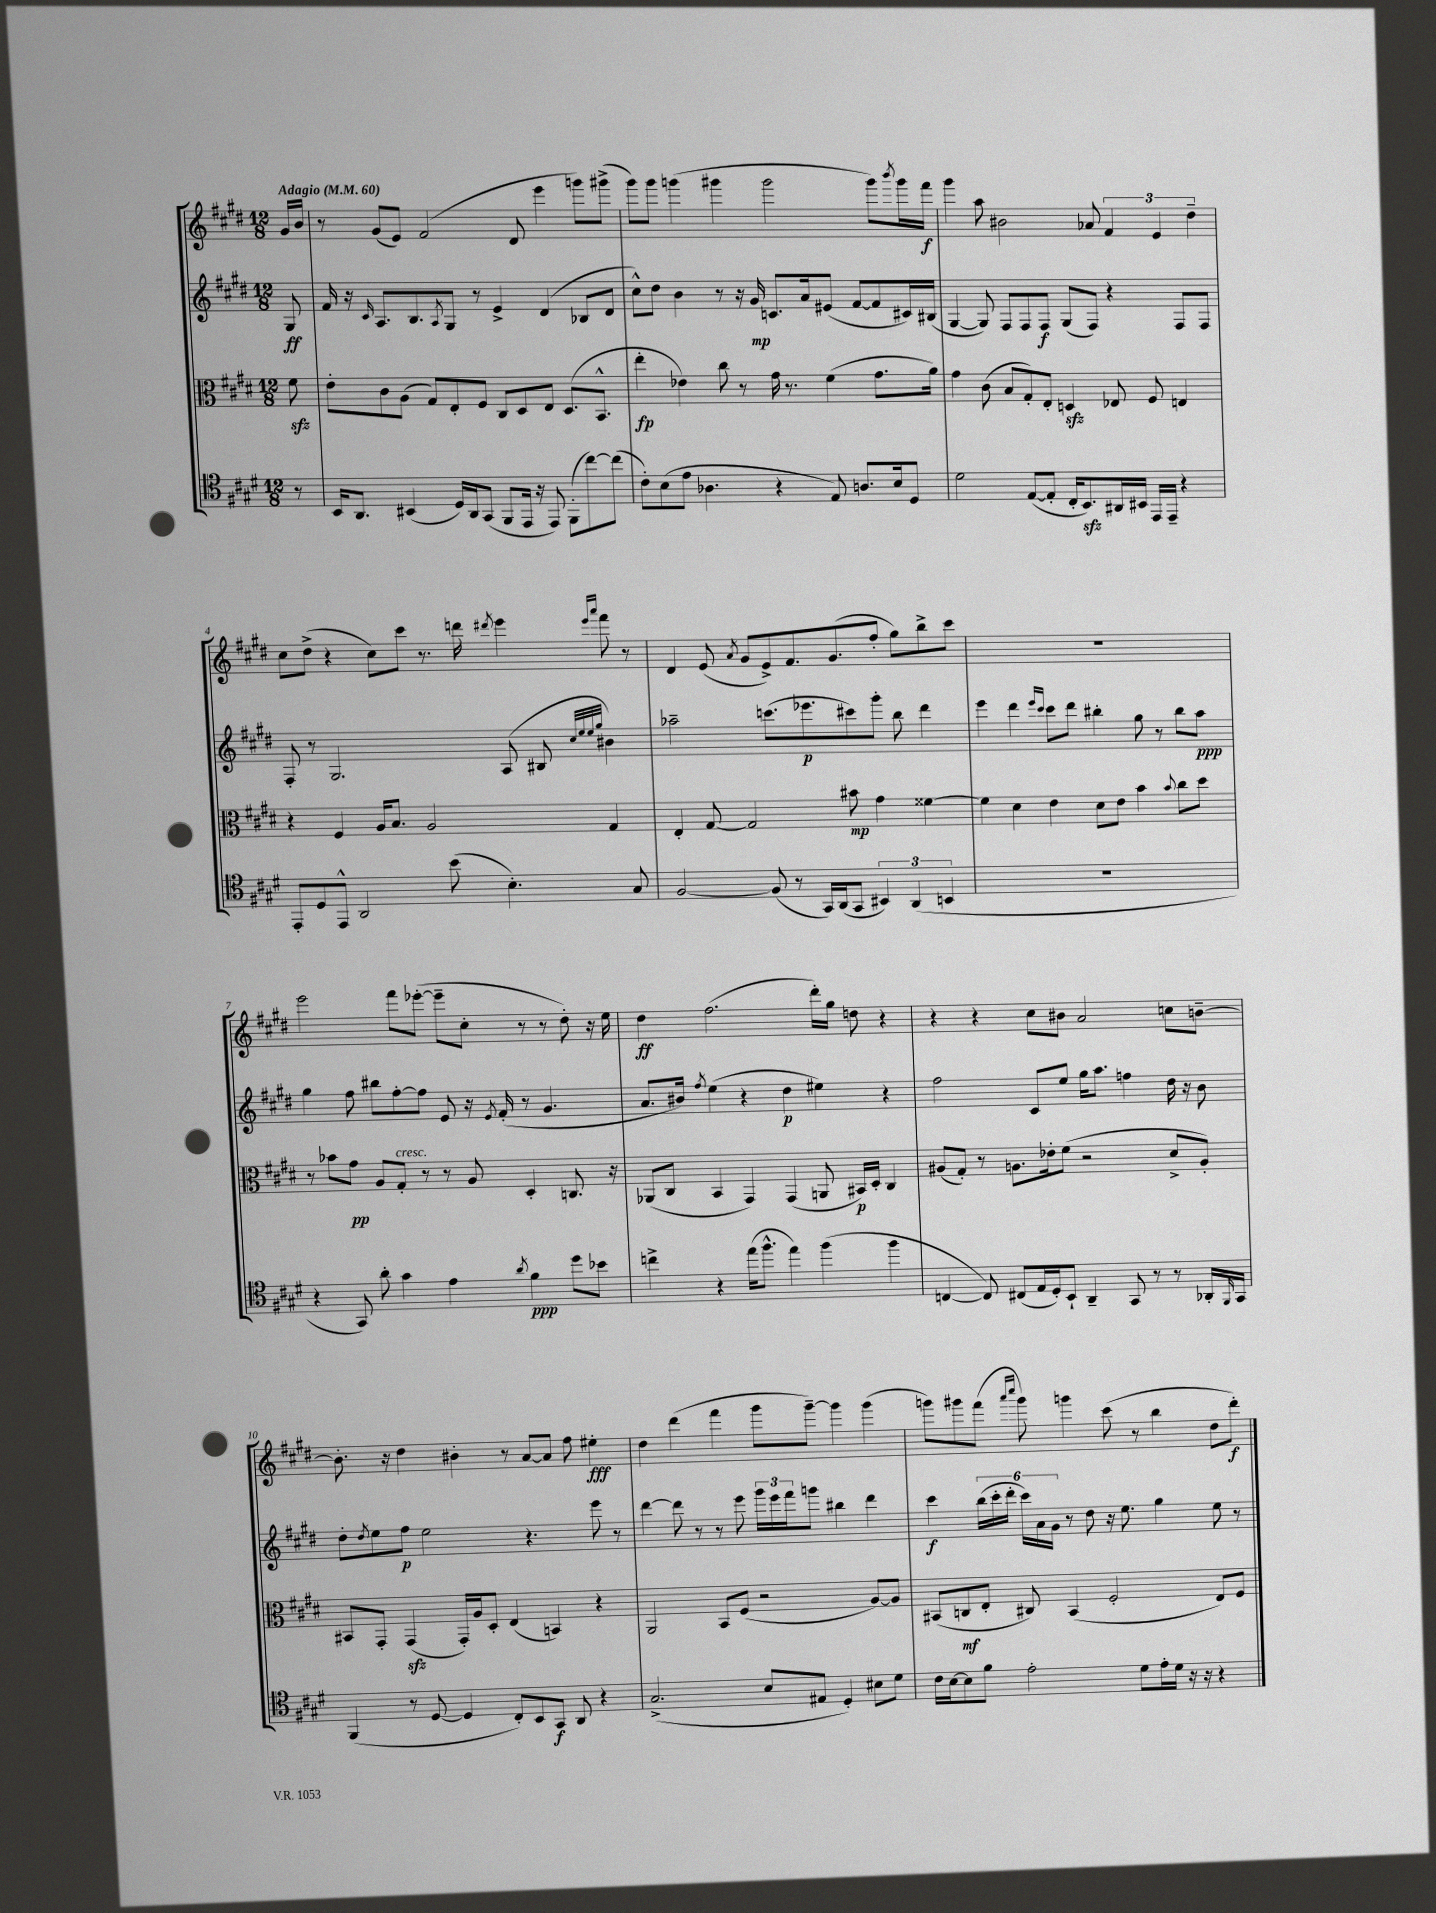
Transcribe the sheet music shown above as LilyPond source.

<<
\new StaffGroup <<
\new Staff = "s0" {
    \clef treble \key e \major \numericTimeSignature \time 12/8 \partial 8 \tempo "Adagio" 4 = 60
    gis'16 b'16 |
    r8 gis'8( e'8) fis'2( dis'8 e'''4 g'''8) gis'''8->( |
    gis'''8) gis'''8 g'''4( gis'''4 gis'''2 gis'''8) \acciaccatura { b'''8 } gis'''16 fis'''16\f |
    gis'''4 a''8 bis'2 aes'8 \tuplet 3/2 { fis'4 e'4 dis''4-- } |
    cis''8 dis''8->( r4 cis''8) cis'''8 r8. d'''16 \acciaccatura { dis'''8 } e'''4 \grace { e'''16 a'''16 } fis'''8 r8 |
    dis'4 e'8( \acciaccatura { a'8 } gis'8 e'8->) fis'8. gis'8.( fis''8-. gis''8) b''8-> cis'''8 |
    R1. |
    e'''2 fis'''8 ees'''8~-.( ees'''8-- cis''8-. r8 r8 dis''8-.) r16 e''16 |
    dis''4\ff fis''2.( dis'''16-.) gis''16 d''8 r4 |
    r4 r4 cis''8 bis'8 a'2 c''8 b'8~-- |
    b'8.-. r16 dis''4 bis'4-. r8 a'8~ a'8 fis''8 eis''4-.\fff |
    dis''4 dis'''4( fis'''4 gis'''8 gis'''8~--) gis'''4 gis'''4( |
    g'''8) gis'''8 fis'''8( \grace { a'''16 cis''''16 } gis'''8) g'''4 cis'''8( r8 b''4 dis''8 dis'''8-.\f) \bar "|." |
}
\new Staff = "s1" {
    \clef treble \key e \major \numericTimeSignature \time 12/8 \partial 8
    gis8\ff |
    fis'16 r16 \grace { cis'16 } a8. b8. \acciaccatura { a8 } gis8 r8 e'4-> dis'4( bes8 dis'8 |
    cis''8-^) dis''8 b'4 r8 r16 gis'16\mp c'8. a'16 eis'8( fis'8~ fis'8 cis'16) bis16( |
    gis4~ gis8) fis8 fis8 fis8\f gis8( fis8) r4 fis8 fis8 |
    fis8-. r8 gis2. a8( bis8 \grace { cis''32 e''32 e''32 gis''32 } bis'4) |
    aes''2-- c'''8.( ees'''8.\p cis'''8) gis'''8-. b''8 dis'''4 |
    e'''4 dis'''4 \grace { e'''16 cis'''16 } cis'''8 dis'''8 bis''4-. gis''8 r8 bis''8 a''8\ppp |
    gis''4 fis''8 bis''8 fis''8~-. fis''8 e'8 r16 \acciaccatura { e'8 } fis'16-.( r8 gis'4. |
    a'8. bis'16) \acciaccatura { fis''8 } e''4( r4 dis''4\p eis''4) r4 |
    fis''2 cis'8 e''8 gis''16 a''8. f''4 dis''16 r16 b'8 |
    dis''8-. \acciaccatura { dis''8 } e''8 fis''8\p e''2 r4. e'''8 r8 |
    dis'''4~ dis'''8 r8 r8 e'''8 \tuplet 3/2 { gis'''16 e'''16 fis'''16 } g'''8 bis''4 dis'''4 |
    cis'''4\f \tuplet 6/4 { b''16( cis'''16-. dis'''16-. cis'''16) a'16 gis'16 } r8 dis''8 r16 e''8. gis''4 e''8 r8 \bar "|." |
}
\new Staff = "s2" {
    \clef alto \key e \major \numericTimeSignature \time 12/8 \partial 8
    fis'8\sfz |
    e'8-. cis'8 a8( gis8) e8-. fis8 cis8 dis8 e8 dis8.( b,8.-^ |
    e''4-.\fp ees'4) cis''8 r8 gis'16 r8. fis'4( gis'8. a'16) |
    gis'4 cis'8( b8 gis8-.) e8-. d4\sfz ees8 fis8 e4 |
    r4 fis4 a16 b8. a2 gis4 |
    e4-. gis8~ gis2 bis'8\mp gis'4 fisis'4~ |
    fisis'4 dis'4 e'4 dis'8 e'8 b'4 \appoggiatura { b'8 } cis''8 dis''8 |
    r8 bes'8 gis'8\pp a8 gis8-.^\markup { \italic "cresc." } r8 r8 a8 dis4-. c8. r16 |
    aes,8( cis8 b,4 gis,4) gis,4( a,8 bis,16\p) dis16-. cis4 |
    ais8( gis8-.) r8 a8. ees'16-. fis'8( r2 dis'8-> a8-.) |
    bis,8 gis,8-. gis,4\sfz( gis,16-.) a16 dis8-. e4( b,4) r4 |
    a,2 b,8 fis8( r2 a8~) a8 |
    bis,8( c8\mf e8-. cis8) bis,4( fis2-. e8) fis8 \bar "|." |
}
\new Staff = "s3" {
    \clef tenor \key e \major \numericTimeSignature \time 12/8 \partial 8
    r8 |
    b,16 a,8. bis,4( dis16) a,16 gis,8( fis,8 e,16 r16 e,8) fis,8-.( cis''8~) cis''8( |
    cis'8-.) b8( e'8 aes4. r4 e8) a8. b16 dis8 |
    dis'2 e8~( e8-. cis16-. b,8.\sfz) ais,16 bis,16 e,16 e,16-- r4 |
    e,8-. dis8 e,8-^ a,2 b'8( b4.-.) gis8 |
    fis2~ fis8( r8 gis,16) a,16( gis,8 \tuplet 3/2 { bis,4) a,4( b,4 } |
    R1. |
    r4 gis,8) a'8-. gis'4 e'4 \acciaccatura { a'8 } fis'4\ppp dis''8 bes'8 |
    c''4-> r4 e''16( fis''8.-^ e''4) fis''4( fis''4 |
    c4~ c8) cis8( e16 dis16-.) b,8-! a,4-- gis,8 r8 r8 aes,16-. \grace { fis,16 } gis,16 |
    fis,4( r8 dis8~ dis4 cis8-.) b,8 gis,8\f a,8 r4 |
    gis2.->( b8 eis8 dis4-.) bis8 dis'8 |
    cis'16 b16~ b8 fis'8 e'2-. dis'8 e'16-. dis'16 r16 r16 r4 \bar "|." |
}
>>
>>
